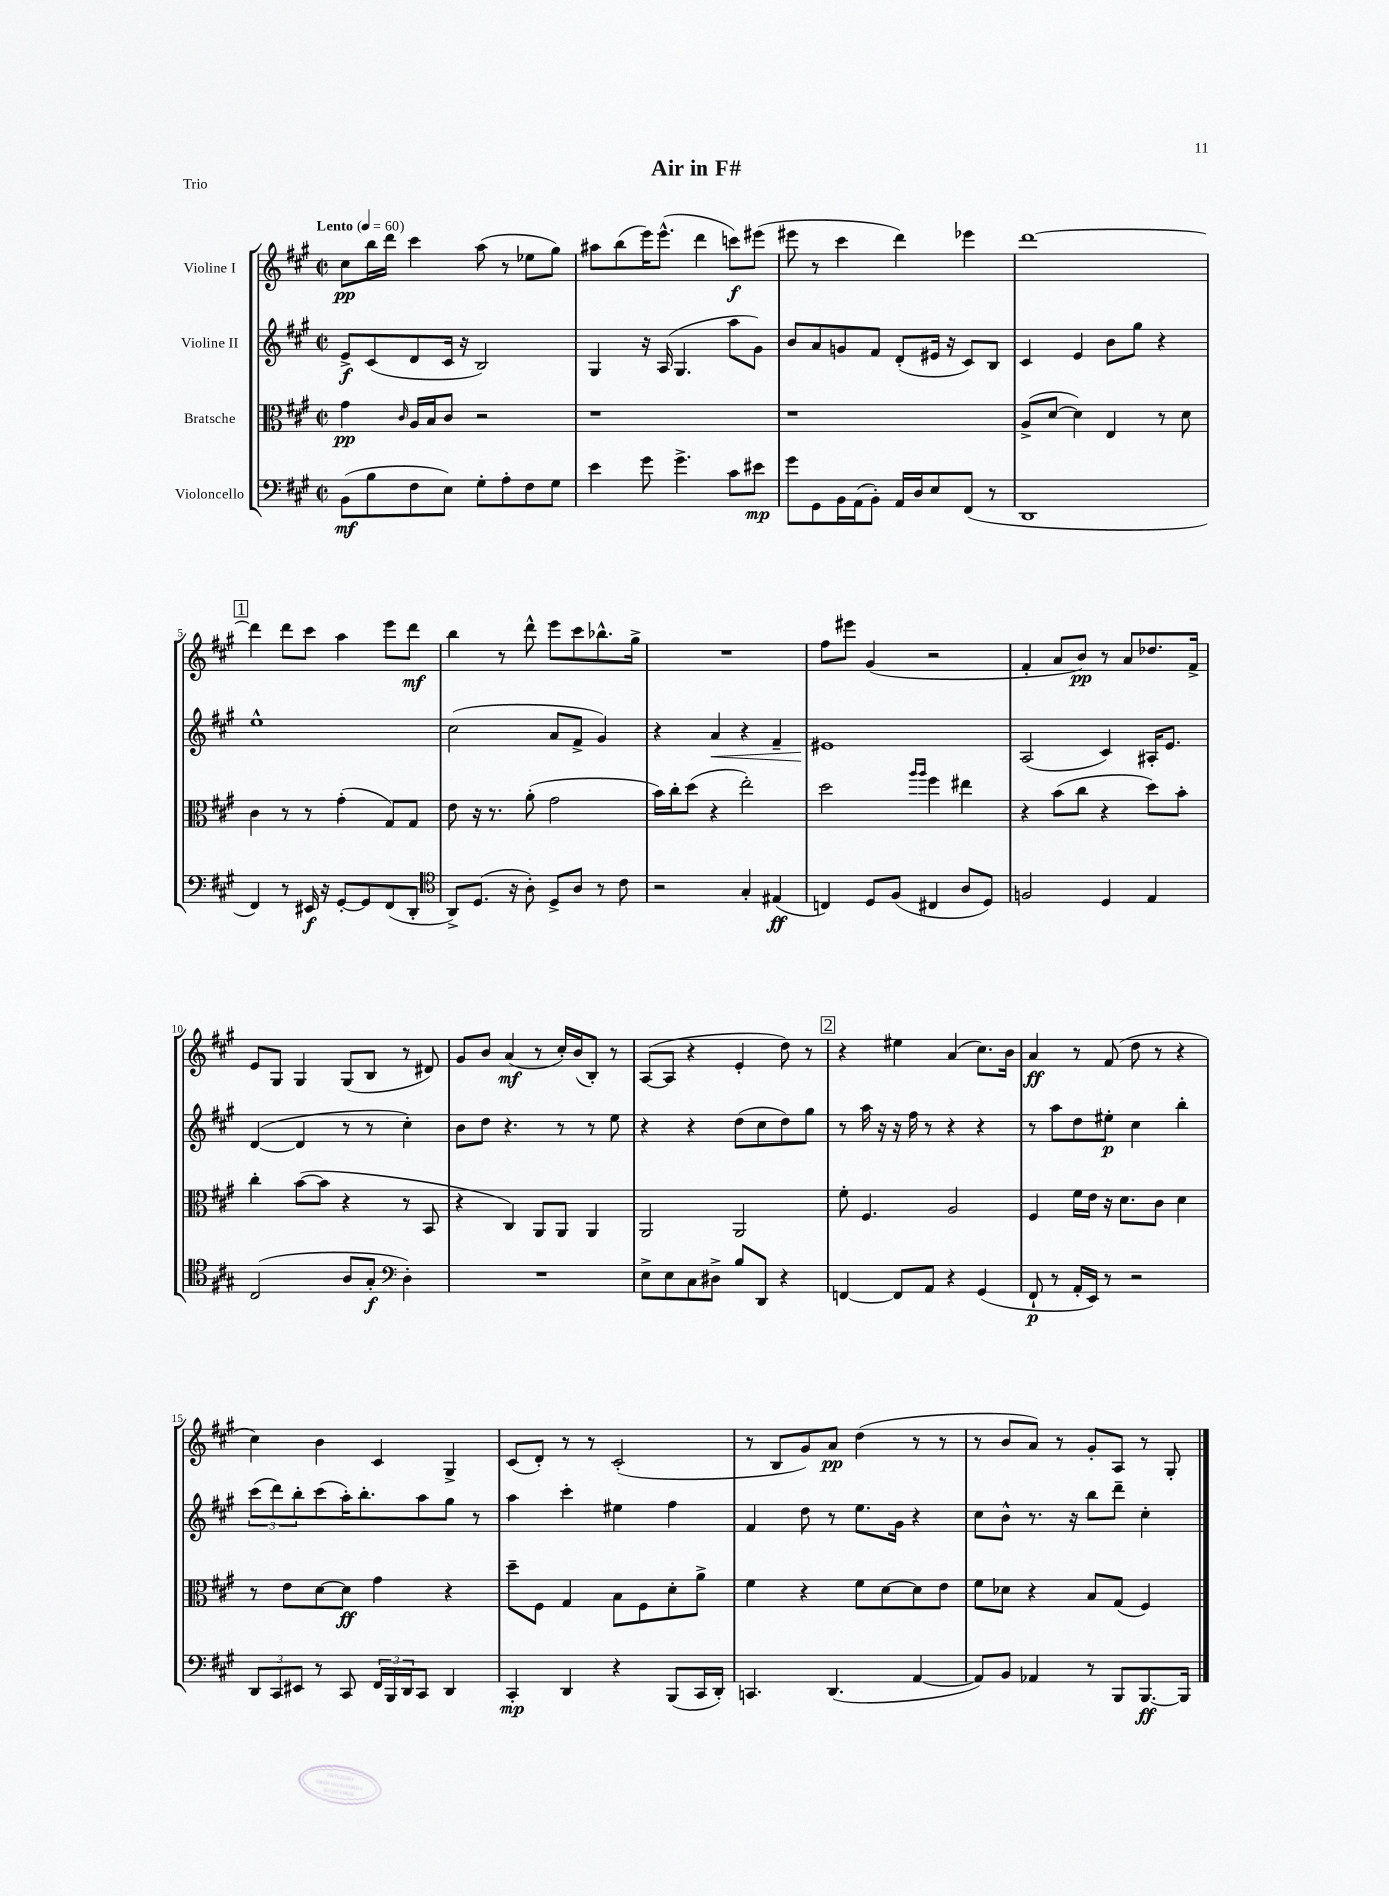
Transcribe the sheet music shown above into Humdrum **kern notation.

**kern	**kern	**kern	**kern
*staff4	*staff3	*staff2	*staff1
*clefF4	*clefC3	*clefG2	*clefG2
*k[f#c#g#]	*k[f#c#g#]	*k[f#c#g#]	*k[f#c#g#]
*M2/2	*M2/2	*M2/2	*M2/2
*met(c|)	*met(c|)	*met(c|)	*met(c|)
*MM60	*MM60	*MM60	*MM60
(8BB	4g#	8e^	8cc#
8B	.	(8c#	16bb
.	.	.	16ddd
.	16qqc#	.	.
8F#	16A	8d	4ccc#
.	16B	.	.
8E)	8c#	16c#	.
.	.	16r	.
8G#'	2r	2B)	(8aa
8A'	.	.	8r
8F#	.	.	8ee-
8G#	.	.	8gg#)
=	=	=	=
4e	1r	4G#	8aa#
.	.	.	(8bb
8g#	.	16r	16eee)
.	.	(16A	(8.eee^^
4.g#^	.	4.G#	.
.	.	.	4ddd
8c#	.	8aa	8ccc)
8e#	.	8g#)	(8eee#
=	=	=	=
8g#	1r	8b	8eee#
8GG#	.	8a	8r
16BB	.	8g	4ccc#
(16AA	.	.	.
8BB')	.	8f#	.
16AA	.	(8d'	4ddd)
16D	.	.	.
8E	.	16e#	.
.	.	16r	.
(8FF#	.	8c#)	4eee-
8r	.	8B	.
=	=	=	=
1DD	(8A^	4c#	[1ddd
.	[8d	.	.
.	4d])	4e	.
.	4E	8b	.
.	.	8gg#	.
.	8r	4r	.
.	8d	.	.
=	=	=	=
4FF#)	4c#	1ee^^	4ddd]
8r	8r	.	8ddd
16EE#	8r	.	8ccc#
16r	.	.	.
[8GG#'	(4g#'	.	4aa
8GG#]	.	.	.
(8FF#	8G#)	.	8eee
8DD'	8G#	.	8ddd
=	=	=	=
*clefC4	*	*	*
8AA^)	8e	(2cc#	4bb
(8.D	16r	.	.
.	8.r	.	.
.	.	.	8r
16r	.	.	.
8A')	(8a'	.	8ddd^^
8D^	2g#	8a	8eee
8A	.	8f#^	8ccc#
8r	.	4g#)	8.bb-^^
8c#	.	.	.
.	.	.	16gg#^
=	=	=	=
2r	16b)	4r	1r
.	16cc#'	.	.
.	(8dd	.	.
.	4r	4a	.
4G#'	2ee')	4r	.
(4E#	.	4f#~	.
=	=	=	=
4C)	2dd	1e#	8ff#
.	.	.	8eee#
8D	.	.	(4g#
(8F#	.	.	.
.	16qqaa	.	.
.	16qqaa	.	.
4C#	4ff#	.	2r
8A	4ee#	.	.
8D)	.	.	.
=	=	=	=
2F	4r	(2A	4f#'
.	(8b	.	8a
.	8cc#	.	8b)
4D	4r	4c#)	8r
.	.	.	8a
4E	8dd)	16A#'	8.dd-
.	.	8.e	.
.	8b'	.	.
.	.	.	16f#^
=	=	=	=
(2C#	4cc#'	([4d	8e
.	.	.	8G#
.	([8b	4d]	4G#
.	8b]	.	.
8A	4r	8r	(8G#
8G#'	.	8r	8B
*clefF4	*	*	*
4D')	8r	4cc#')	8r
.	8BB	.	8d#)
=	=	=	=
1r	4r	8b	8g#
.	.	8dd	8b
.	4C#)	4.r	(4a
.	8AA	.	8r
.	8AA	8r	16cc#')
.	.	.	(16b
.	4AA	8r	8B')
.	.	8ee	8r
=	=	=	=
8E^	2AA	4r	([8A
8E	.	.	8A]
8C#	.	4r	4r
8D#^	.	.	.
8B	2AA	(8dd	4e'
8DD	.	8cc#	.
4r	.	8dd)	8dd)
.	.	8gg#	8r
=	=	=	=
[4FF	8f#'	8r	4r
.	4.F#	16aa	.
.	.	16r	.
8FF]	.	16r	4ee#
.	.	16ff#	.
8AA	.	8r	.
4r	2A	4r	(4a
(4GG#	.	4r	8.cc#)
.	.	.	16b
=	=	=	=
8FF#`	4F#	8r	4a
8r	.	8aa	.
16AA'	16f#	8dd	8r
16EE)	16e	.	.
8r	16r	8ee#'	(8f#
.	8.d	.	.
2r	.	4cc#	8dd
.	8c#	.	8r
.	4d	4bb'	4r
=	=	=	=
12DD	8r	(12ccc#	4cc#)
12CC#	.	12ddd)	.
.	8e	.	.
12EE#	.	12bb'	.
8r	[8d	(8ccc#	4b
8CC#	8d]	16aa')	.
.	.	8.bb'	.
24FF#	4g#	.	4c#
24BBB	.	.	.
24DD	.	.	.
8CC#	.	8aa	.
4DD	4r	8gg#	4G#^
.	.	8r	.
=	=	=	=
4CC#'	8dd~	4aa	(8c#
.	8F#	.	8d')
4DD	4G#	4ccc#'	8r
.	.	.	8r
4r	8B	4ee#	(2c#'
.	8F#	.	.
(8BBB	8d'	4ff#	.
16CC#	8a^	.	.
16DD')	.	.	.
=	=	=	=
4.CC	4f#	4f#	8r
.	.	.	8B
.	4r	8dd	8g#)
(4.DD	.	8r	8a
.	8f#	8.ee	(4dd
.	[8d	.	.
.	.	16g#	.
[4AA	8d]	4r	8r
.	8e	.	8r
=	=	=	=
8AA])	8f#	8cc#	8r
8BB	8d-	8b^^	8b
4AA-	4r	8.r	8a)
.	.	.	8r
.	.	16r	.
8r	8B	8bb	8g#'
8BBB	(8G#	8ddd~	8A
[8.BBB	4F#)	4cc#'	8r
.	.	.	8G#'
16BBB]	.	.	.
==	==	==	==
*-	*-	*-	*-
